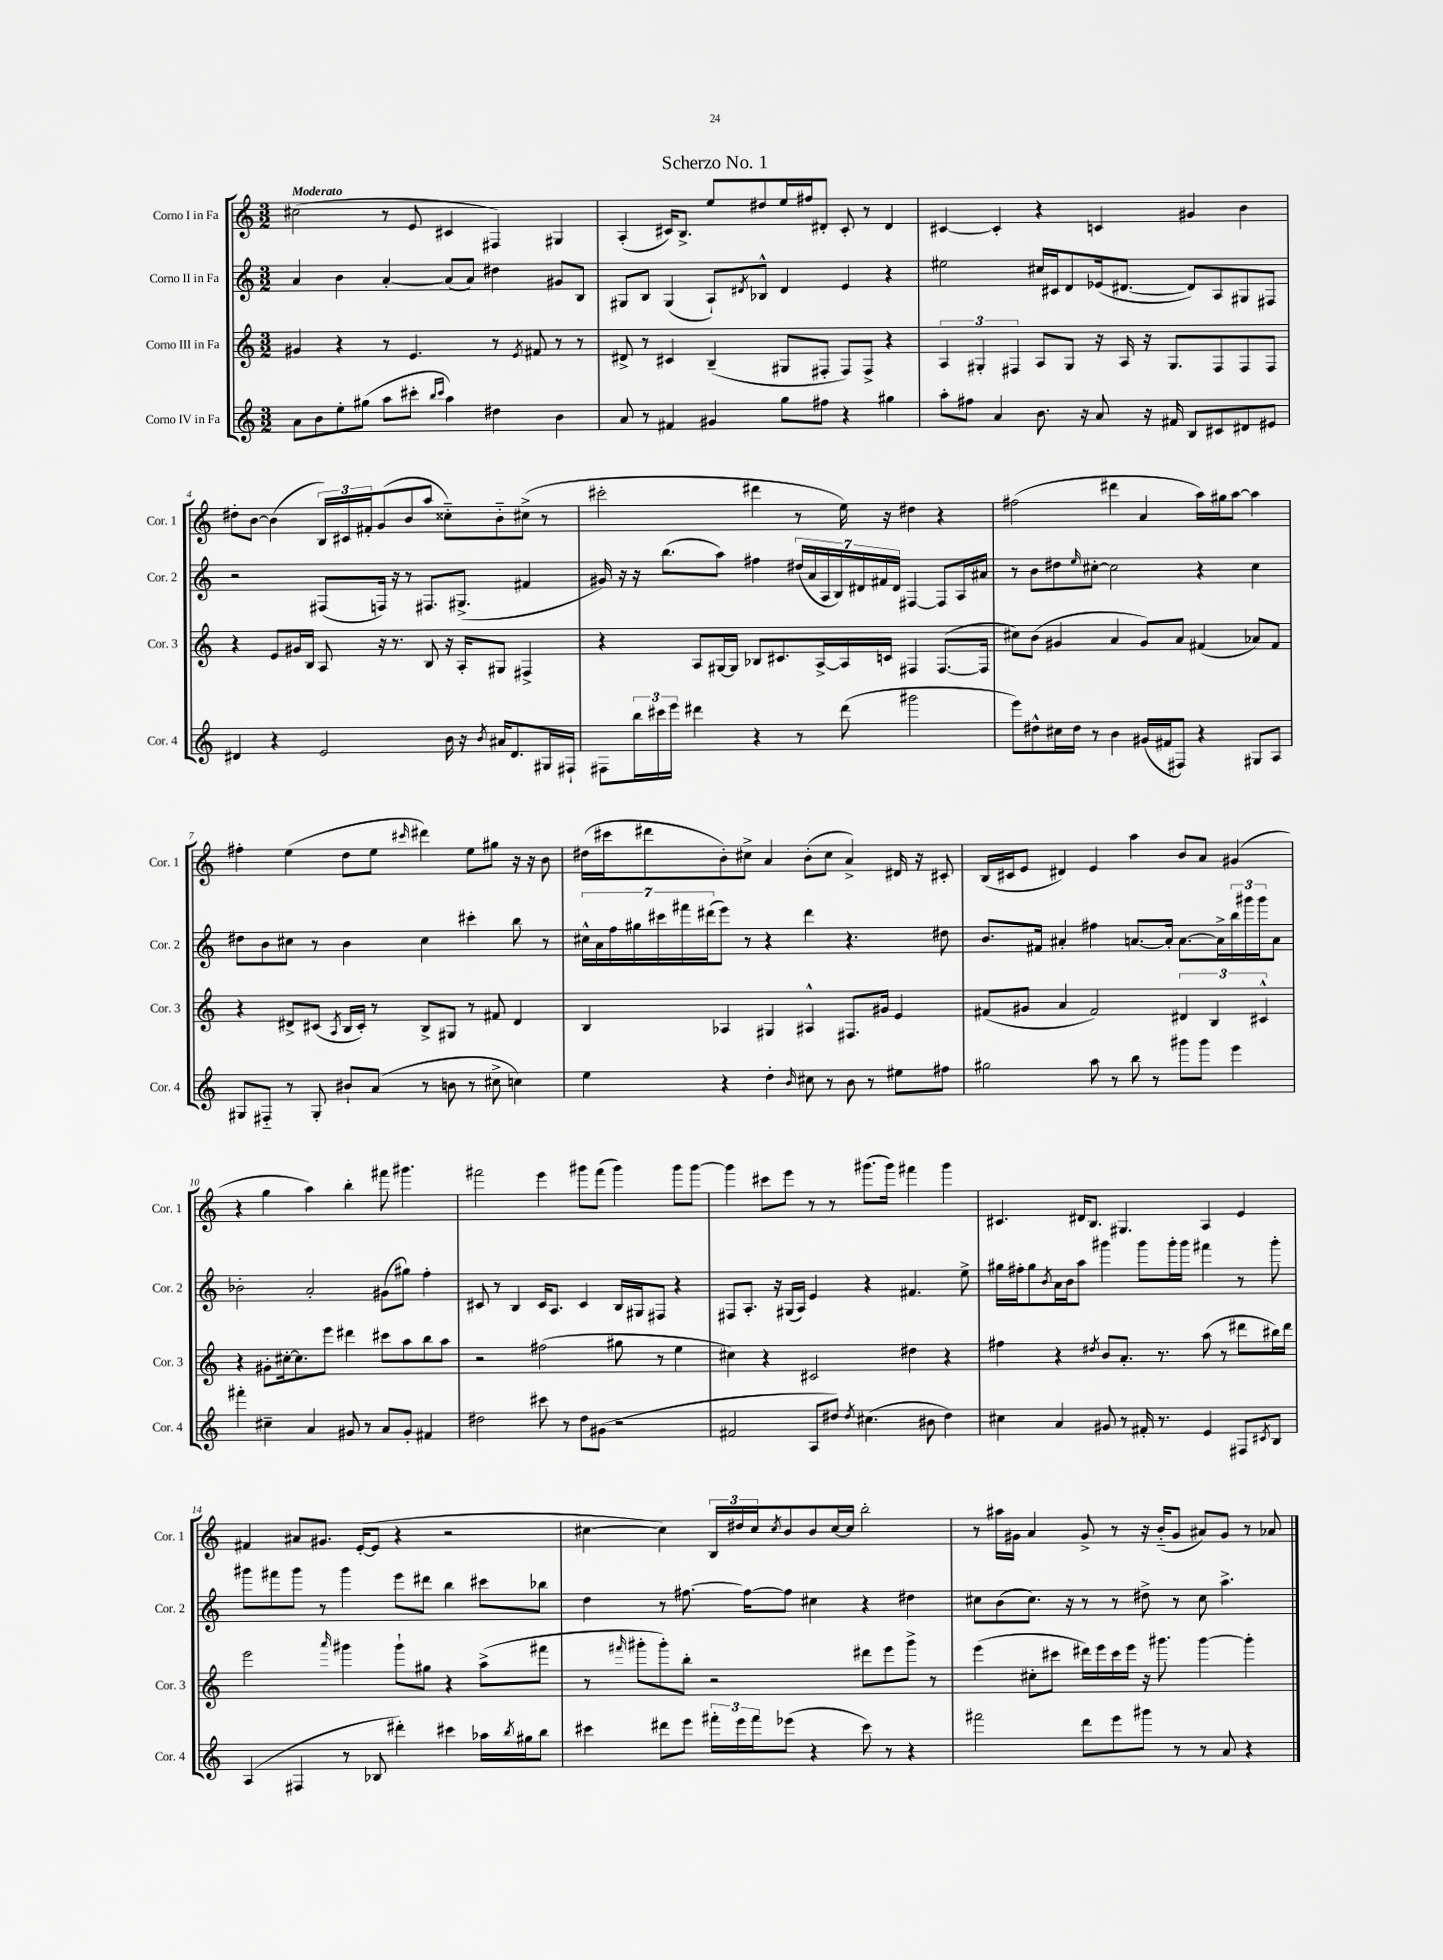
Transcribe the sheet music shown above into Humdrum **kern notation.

**kern	**kern	**kern	**kern
*part4	*part3	*part2	*part1
*staff4	*staff3	*staff2	*staff1
*I"Corno IV in Fa	*I"Corno III in Fa	*I"Corno II in Fa	*I"Corno I in Fa
*I'Cor. 4	*I'Cor. 3	*I'Cor. 2	*I'Cor. 1
*clefG2	*clefG2	*clefG2	*clefG2
*k[]	*k[]	*k[]	*k[]
*M3/2	*M3/2	*M3/2	*M3/2
=1	=1	=1	=1
!	!	!	!LO:TX:a:B:t=Moderato
8a\L	4g#X/	4a/	(2cc#X\
8b\	.	.	.
8ee'\	4r	4b\	.
(8gg#X\J	.	.	.
8aa\L	8r	[4a'/	8r
8ccc#X'\J	4.e/	.	8e/
16qqbb/LL	.	.	.
16qqccc#/JJ	.	.	.
4aa\)	.	(8a/L]	4c#X/
.	.	8a/J)	.
4dd#X\	8r	4dd#X\	4F#X/)
.	8qe/	.	.
.	8f#X/	.	.
4b\	8r	8g#X/L	4G#X/
.	8r	8B/J	.
=2	=2	=2	=2
8a/	8d#X^/	8G#X/L	(4A'/
8r	8r	8B/J	.
4f#X/	4c#X/	(4G#/	16c#X/KL)
.	.	.	8.B^/J
4g#X/	(4B~/	8A`/L)	8ee/L
.	.	8qd#X/	.
.	.	8B-X^^/J	8dd#X/
8gg\L	8G#X/L	4d#/	16ee/L
.	.	.	16ff#X/J
8ff#X\J	8F#X'/J	.	8d#X'/J
4r	8F#/L)	4e/	8c#'/
.	8F#^/J	.	8r
4gg#X\	4r	4r	4d#/
=3	=3	=3	=3
8aa'\L	6A/	2ee#X\	[4c#X/
8ff#X\J	.	.	.
.	6G#X'/	.	.
4a/	.	.	4c#'/]
.	6F#X/	.	.
8.b\	8A/L	16cc#X/LL	4r
.	.	16c#X/J	.
.	8G#/J	8d/	.
16r	.	.	.
8a/	16r	(16e-X/k	4cn/
.	16A/	[8.d#X/J	.
16r	16r	.	.
16f#X/	8.G#/L	.	.
8B/L	.	8d#/L])	4g#X/
8c#X/	8F#/	8A/	.
8d#X/	8F#/	8G#X/	4b\
8e#X/J	8F#/J	8F#X/J	.
!!LO:LB:g=z
=4	=4	=4	=4
4d#X/	4r	2r	8dd#X'\L
.	.	.	[8b\J
4r	8e/L	.	(4b\]
.	16g#X/L	.	.
.	16B/JJ	.	.
2e/	8A/	(8F#X/L	24B/LL)
.	.	.	24c#X/
.	.	.	24f#X'/J
.	16r	16Fn/Jk)	(8g/
.	8.r	16r	.
.	.	8r	8b/
.	8B/	8.F#X/L	8aa/J
16b\	16r	.	8cc##X\L)
16r	16A'/KL	(8.G#X^/J	.
8qb/	.	.	.
16a#X/KL	8G#X/J	.	8b\
8.d#/	.	.	.
.	4F#X^/	4f#X/	(8cc#X^\J
16G#X/L	.	.	8r
16F#X`/JJ	.	.	.
=5	=5	=5	=5
8F#X\L	4r	16g#X/)	2ccc#X'\
.	.	16r	.
24bb\L	.	16r	.
24ccc#X\	.	.	.
.	.	(8.bb\L	.
24eee\JJ	.	.	.
4ddd#X\	8A/L	.	.
.	[16G#X/L	8aa\J)	.
.	16G#/JJ]	.	.
4r	8B-X/L	4ff#X\	4ddd#X\
.	8.c#X/	.	.
8r	.	(28dd#X/LL	8r
.	.	28a/	.
.	[16A^/L	.	.
.	.	28A/	.
.	.	28B/)	.
(8ddd#\	16A/]	.	16ee\)
.	.	28d#X/	.
.	.	28f#X/	.
.	16cn/JJ	.	16r
.	.	28d#/JJ	.
2ggg#X\	4F#X/	[4F#X/	4dd#X\
.	([8.F#/L	8F#/L]	4r
.	.	16A/L	.
.	16F#/Jk]	16a#X/JJ	.
=6	=6	=6	=6
8eee\L)	8cc#X\L)	8r	(2ff#X\
8dd#X^^\	(8b\J	8b\L	.
16cc#X\L	4g#X/	8dd#X\	.
16dd#\JJ	.	.	.
.	.	16qqee/	.
8r	.	[8cc#X'\J	.
4b\	4a/	2cc#\]	4ddd#X\
(16g#X/LL	8g#/L)	.	4a/
16f#X/J	.	.	.
8F#X/J)	8a/J	.	.
4r	(4f#X/	4r	16aa\LL)
.	.	.	16gg#X\J
.	.	.	[8aa\J
8G#X/L	8a-X/L)	4cc#\	4aa\]
8A/J	8f#/J	.	.
!!LO:LB:g=z
=7	=7	=7	=7
8G#X/L	4r	8dd#X\L	4ff#X'\
8F#X/J	.	8b\	.
8r	8d#X^/L	8cc#X\J	(4ee\
8G#'/	(8c#X/J	8r	.
.	8qA/	.	.
8b#X`/L	16B/LL	4b\	8dd\L
.	16c#'/JJ)	.	.
(8a/J	8r	.	8ee\J
.	.	.	16qqccc#X/
8r	8B^/L	4cc#\	4ddd#X\)
8bn\	8G#X/J	.	.
8r	8r	4ccc#X'\	8ee\L
8cc#X^\	8f#X/	.	8gg#X\J
4ccn\)	4d#/	8bb\	16r
.	.	.	16r
.	.	8r	8b\
=8	=8	=8	=8
4ee\	4B/	28cc#X^^\LL	(16dd#X\LL
.	.	28a\	.
.	.	.	16ccc#X\J
.	.	28ff\	.
.	.	28gg#X\	.
.	.	.	8ddd#X\
.	.	28ccc#X\	.
.	.	28fff#X\	.
.	.	(28ddd#X\J	.
4r	4A-X/	8eee\J)	8b'\)
.	.	8r	8cc#X^\J
4dd'\	4G#X/	4r	4a/
16qqb/	.	.	.
8cc#X\	4A#X^^/	4ddd#\	(8b'\L
8r	.	.	8cc#\J
8b\	8.F#X/L	4.r	4a^/)
8r	.	.	.
.	16g#X/Jk	.	.
8ee#X\L	4e/	.	16d#X/
.	.	.	16r
8ff#X\J	.	8dd#X\	8c#X'/
=9	=9	=9	=9
2gg#X\	(8f#X/L	8.b/L	(16B/LL
.	.	.	16c#X/J
.	8g#X/J	.	8e/J
.	.	16f#X/Jk	.
.	4a/	4a#X'/	4d#X/)
8aa\	2f#/)	4ff#X\	4e/
8r	.	.	.
8bb\	.	[8.an/L	4aa\
8r	.	.	.
.	.	16a'/Jk]	.
8ggg#X\L	6d#X/	[8.a\L	8b/L
8ggg#\J	.	.	8a/J
.	6B/	.	.
.	.	16a^\L]	.
4eee\	.	24bb\	(4g#X/
.	.	24ggg#X\	.
.	6c#X^^/	24ggg#\J	.
.	.	8a\J	.
!!LO:LB:g=z
=10	=10	=10	=10
4fff#X'\	4r	2b-X'\	4r
4cc#X~\	8g#X'\L	.	4gg\
.	[16cc#X'\k	.	.
.	8.cc#\]	.	.
4a/	.	2a'/	4aa\)
.	8eee\J	.	.
8g#X/	4ddd#X\	.	4bb'\
8r	.	.	.
8a/L	8ccc#X\L	(8g#X\L	8fff#X\
8g#'/J	8aa\	8gg#X\J)	4.ggg#X\
4f#X/	8bb\	4ff'\	.
.	8aa\J	.	.
=11	=11	=11	=11
2dd#X\	2r	8c#X/	2fff#X\
.	.	8r	.
.	.	4B/	.
8ccc#X\	(2ff#X\	16c#/KL	4eee\
.	.	8.A/J	.
8r	.	.	.
8dd#\L	.	4c#/	8ggg#X\L
(8g#X\J	.	.	(8fff#\J
2r	8gg#X\	16B/LL	4ggg#\)
.	.	16G#X/J	.
.	8r	8F#X/J	.
.	4ee\	4r	8ggg#\L
.	.	.	[8ggg#\J
=12	=12	=12	=12
2f#X/	4cc#X\)	8F#X/L	4ggg#\]
.	.	8.A'/J	.
.	4r	.	8ccc#X\L
.	.	16r	.
.	.	(16G#X/LL	8eee\J
.	.	16A/JJ)	.
8A/L	2c#X/	4e/	8r
8dd#X/J)	.	.	8r
8qdd#/	.	.	.
(4.cc#X\	.	4r	(8.ggg#X\L
.	.	.	16ggg#\Jk)
.	4dd#X\	4.f#X/	4fff#X\
8b#X\	.	.	.
4dd#\)	4r	.	4ggg#\
.	.	8ee^\	.
=13	=13	=13	=13
4cc#X\	4ff#X\	16gg#X\LL	4.c#X/
.	.	16ff#X'\J	.
.	.	8gg#\	.
.	.	8qb/	.
4a/	4r	16a\L	.
.	.	16b\J	.
.	.	8aa\J	16d#X/KL
.	.	.	8.B/J
.	8qdd#X/	.	.
8g#X/	8b/L	4ggg#X\	.
8r	8.a'/J	.	4.G#X/
16f#X'/	.	8ggg#\L	.
8.r	8.r	.	.
.	.	16ggg#'\L	.
.	.	16ggg#\JJ	.
4e/	(8aa\	4fff#X\	4A/
.	8r	.	.
8F#X/L	8ddd#X\L	8r	4e/
8qc#X/	.	.	.
8B/J	16bb#X\L)	8ggg#'\	.
.	16ddd#\JJ	.	.
!!LO:LB:g=z
=14	=14	=14	=14
(4A/	2eee\	8ggg#X\L	4f#X/
.	.	8fff#X\	.
4F#X/	.	8ggg#\J	8a#X/L
.	.	8r	8.g#X/J
.	16qqaaa/	.	.
8r	4ggg#X\	4ggg#\	.
.	.	.	([16e'/KL
8B-X/	.	.	8e/J]
4ddd#X'\)	8ggg#`\L	8eee\L	4r
.	8gg#X\J	8ddd#X\J	.
4ccc#X\	4r	4bb\	2r
16aa-X\LL	(8aa^\L	8ccc#X\L	.
8qbb/	.	.	.
16gg#X\J	.	.	.
8bb\J	8fff#X\J	8bb-X\J	.
=15	=15	=15	=15
4ccc#X\	8r	4dd\	[4cc#X\
.	16qqfff#X/	.	.
.	8ggg#X'\L	.	.
8ddd#X\L	8ggg#'\)	8r	4cc#\])
8eee\J	8bb'\J	[8.ff#X\	.
24fff#X'\LL	2r	.	24B/LL
24eee\	.	.	24dd#X/
.	.	16ff#\KL_	.
24fff#\J	.	.	24cc#/J
.	.	.	8qcc#/
(8eee-X\J	.	8ff#\J]	8b/
4r	.	4cc#X\	8b/
.	.	.	[16cc#/L
.	.	.	16cc#/JJ]
8ccc#\)	8ddd#X\L	4r	2bb'\
8r	8eee\	.	.
4r	8ggg#^\J	4dd#X\	.
.	8r	.	.
=16	=16	=16	=16
2fff#X\	(4eee\	8cc#X\L	8r
.	.	(8b\	16aa#X\LL
.	.	.	16g#X\JJ
.	8cc#X'\L	8.cc#\J)	4a/
.	8ccc#X\J	.	.
.	.	16r	.
8ddd\L	16ddd#X\LL)	8r	8g#^/
.	16eee\	.	.
8eee\	16ccc#\	8r	8r
.	16eee\JJ	.	.
8ggg#X\J	16r	8dd#X^\	16r
.	8.ggg#X\	.	(16b/KL
8r	.	8r	8g#/J
8r	[4ggg#\	8cc#\	8a#X/L)
8a/	.	4.aa^\	8g#/J
4r	4ggg#'\]	.	8r
.	.	.	8a-X/
==	==	==	==
*-	*-	*-	*-
